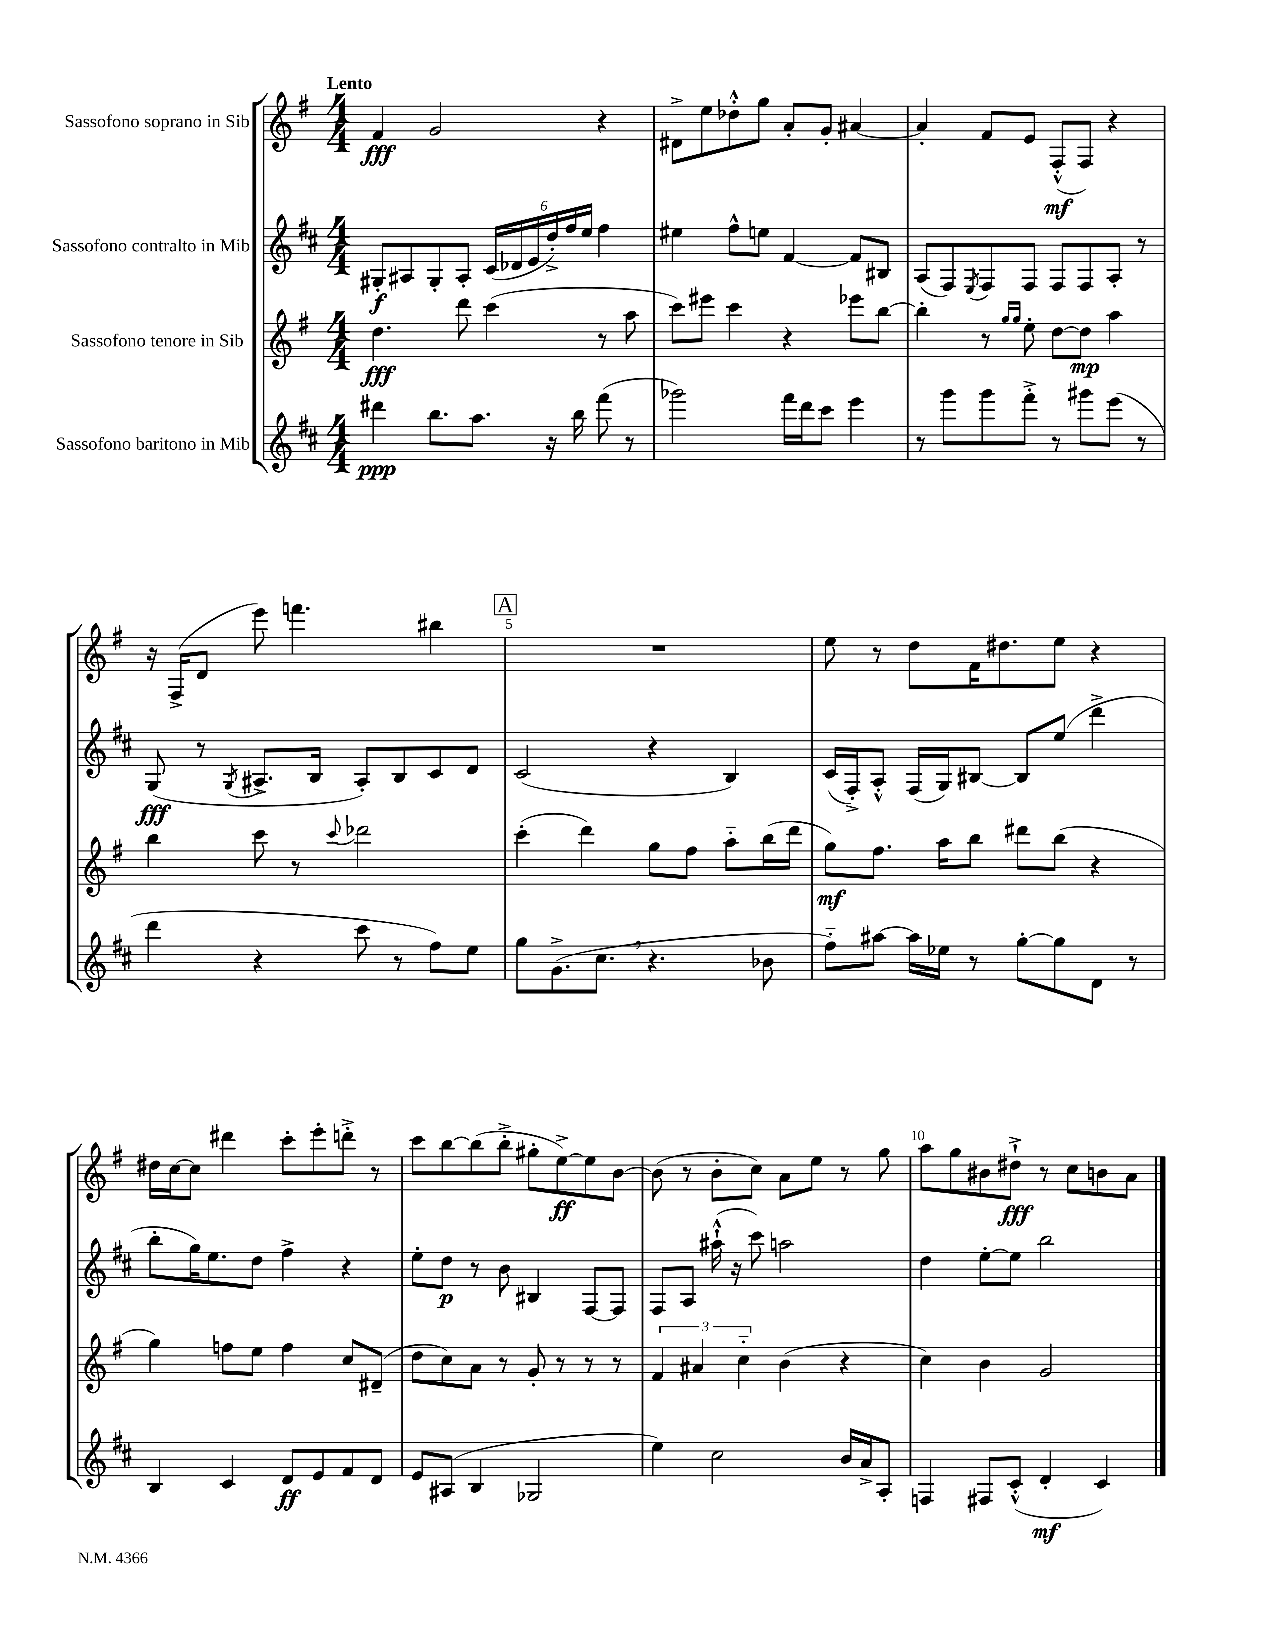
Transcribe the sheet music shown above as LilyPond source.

<<
\new StaffGroup <<
\new Staff = "s0" \with { instrumentName = "Sassofono soprano in Sib" } {
    \clef treble \key g \major \numericTimeSignature \time 4/4 \tempo "Lento"
    fis'4\fff g'2 r4 |
    dis'8-> e''8 des''8-.-^ g''8 a'8-. g'8-. ais'4~ |
    ais'4-. fis'8 e'8 fis8-.-^\mf( fis8) r4 |
    r16 fis16->( d'8 e'''8) f'''4. bis''4 |
    \mark \markup { \box "A" } R1 |
    e''8 r8 d''8 fis'16 dis''8. e''8 r4 |
    dis''16 c''16~ c''8 dis'''4 c'''8-. e'''8-. d'''8-.-> r8 |
    c'''8 b''8~ b''8( b''8-.-> gis''8-. e''8~->\ff) e''8 b'8~ |
    b'8( r8 b'8-. c''8) a'8 e''8 r8 g''8 |
    a''8 g''8 bis'8 dis''8-!->\fff r8 c''8 b'8 a'8 \bar "|." |
}
\new Staff = "s1" \with { instrumentName = "Sassofono contralto in Mib" } {
    \clef treble \key d \major \numericTimeSignature \time 4/4
    gis8-.\f ais8 gis8-. ais8-. \tuplet 6/4 { cis'16( des'16 e'16 d''16-.->) fis''16 e''16 } fis''4 |
    eis''4 fis''8-^ e''8 fis'4~ fis'8 bis8 |
    a8( fis8) \acciaccatura { e8 } fis8 fis8 fis8 fis8 a8-. r8 |
    g8\fff( r8 \acciaccatura { g8 } ais8.-> b16 ais8-.) b8 cis'8 d'8 |
    \mark \markup { \box "A" } cis'2( r4 b4) |
    cis'16( fis16-.->) a8-.-^ fis16( g16) bis8~ bis8 e''8( d'''4-> |
    b''8-. g''16) e''8. d''8 fis''4-> r4 |
    e''8-. d''8\p r8 b'8 bis4 fis8~ fis8 |
    fis8 a8 ais''16-!-^( r16 cis'''8) a''2 |
    d''4 e''8~-. e''8 b''2 \bar "|." |
}
\new Staff = "s2" \with { instrumentName = "Sassofono tenore in Sib" } {
    \clef treble \key g \major \numericTimeSignature \time 4/4
    d''4.\fff d'''8 c'''4( r8 a''8 |
    c'''8) eis'''8 c'''4 r4 ees'''8 b''8~ |
    b''4-. r8 \grace { g''16 g''16 } e''8-. d''8~ d''8\mp a''4 |
    b''4 c'''8 r8 \appoggiatura { c'''8 } des'''2 |
    \mark \markup { \box "A" } c'''4-.( d'''4) g''8 fis''8 a''8-_ b''16( d'''16 |
    g''8\mf) fis''8. a''16 b''8 dis'''8 b''8( r4 |
    g''4) f''8 e''8 f''4 c''8 dis'8--( |
    d''8 c''8) a'8 r8 g'8-. r8 r8 r8 |
    \tuplet 3/2 { fis'4 ais'4 c''4-_ } b'4( r4 |
    c''4) b'4 g'2 \bar "|." |
}
\new Staff = "s3" \with { instrumentName = "Sassofono baritono in Mib" } {
    \clef treble \key d \major \numericTimeSignature \time 4/4
    dis'''4\ppp b''8. a''8. r16 b''16 fis'''8( r8 |
    ges'''2) fis'''16 d'''16 cis'''8 e'''4 |
    r8 g'''8 g'''8 fis'''8-.-> r8 gis'''8 e'''8( r8 |
    d'''4 r4 cis'''8 r8 fis''8) e''8 |
    \mark \markup { \box "A" } g''8 g'8.->( cis''8. \breathe r4. bes'8 |
    fis''8-_) ais''8~ ais''16 ees''16 r8 g''8~-. g''8 d'8 r8 |
    b4 cis'4 d'8\ff e'8 fis'8 d'8 |
    e'8 ais8( b4 ges2 |
    e''4) cis''2 b'16 a'16-> a8-. |
    f4 fis8 cis'8-.-^( d'4-.\mf cis'4) \bar "|." |
}
>>
>>
\layout { \context { \Score \override BarNumber.break-visibility = ##(#f #t #t) barNumberVisibility = #(every-nth-bar-number-visible 5) } }
